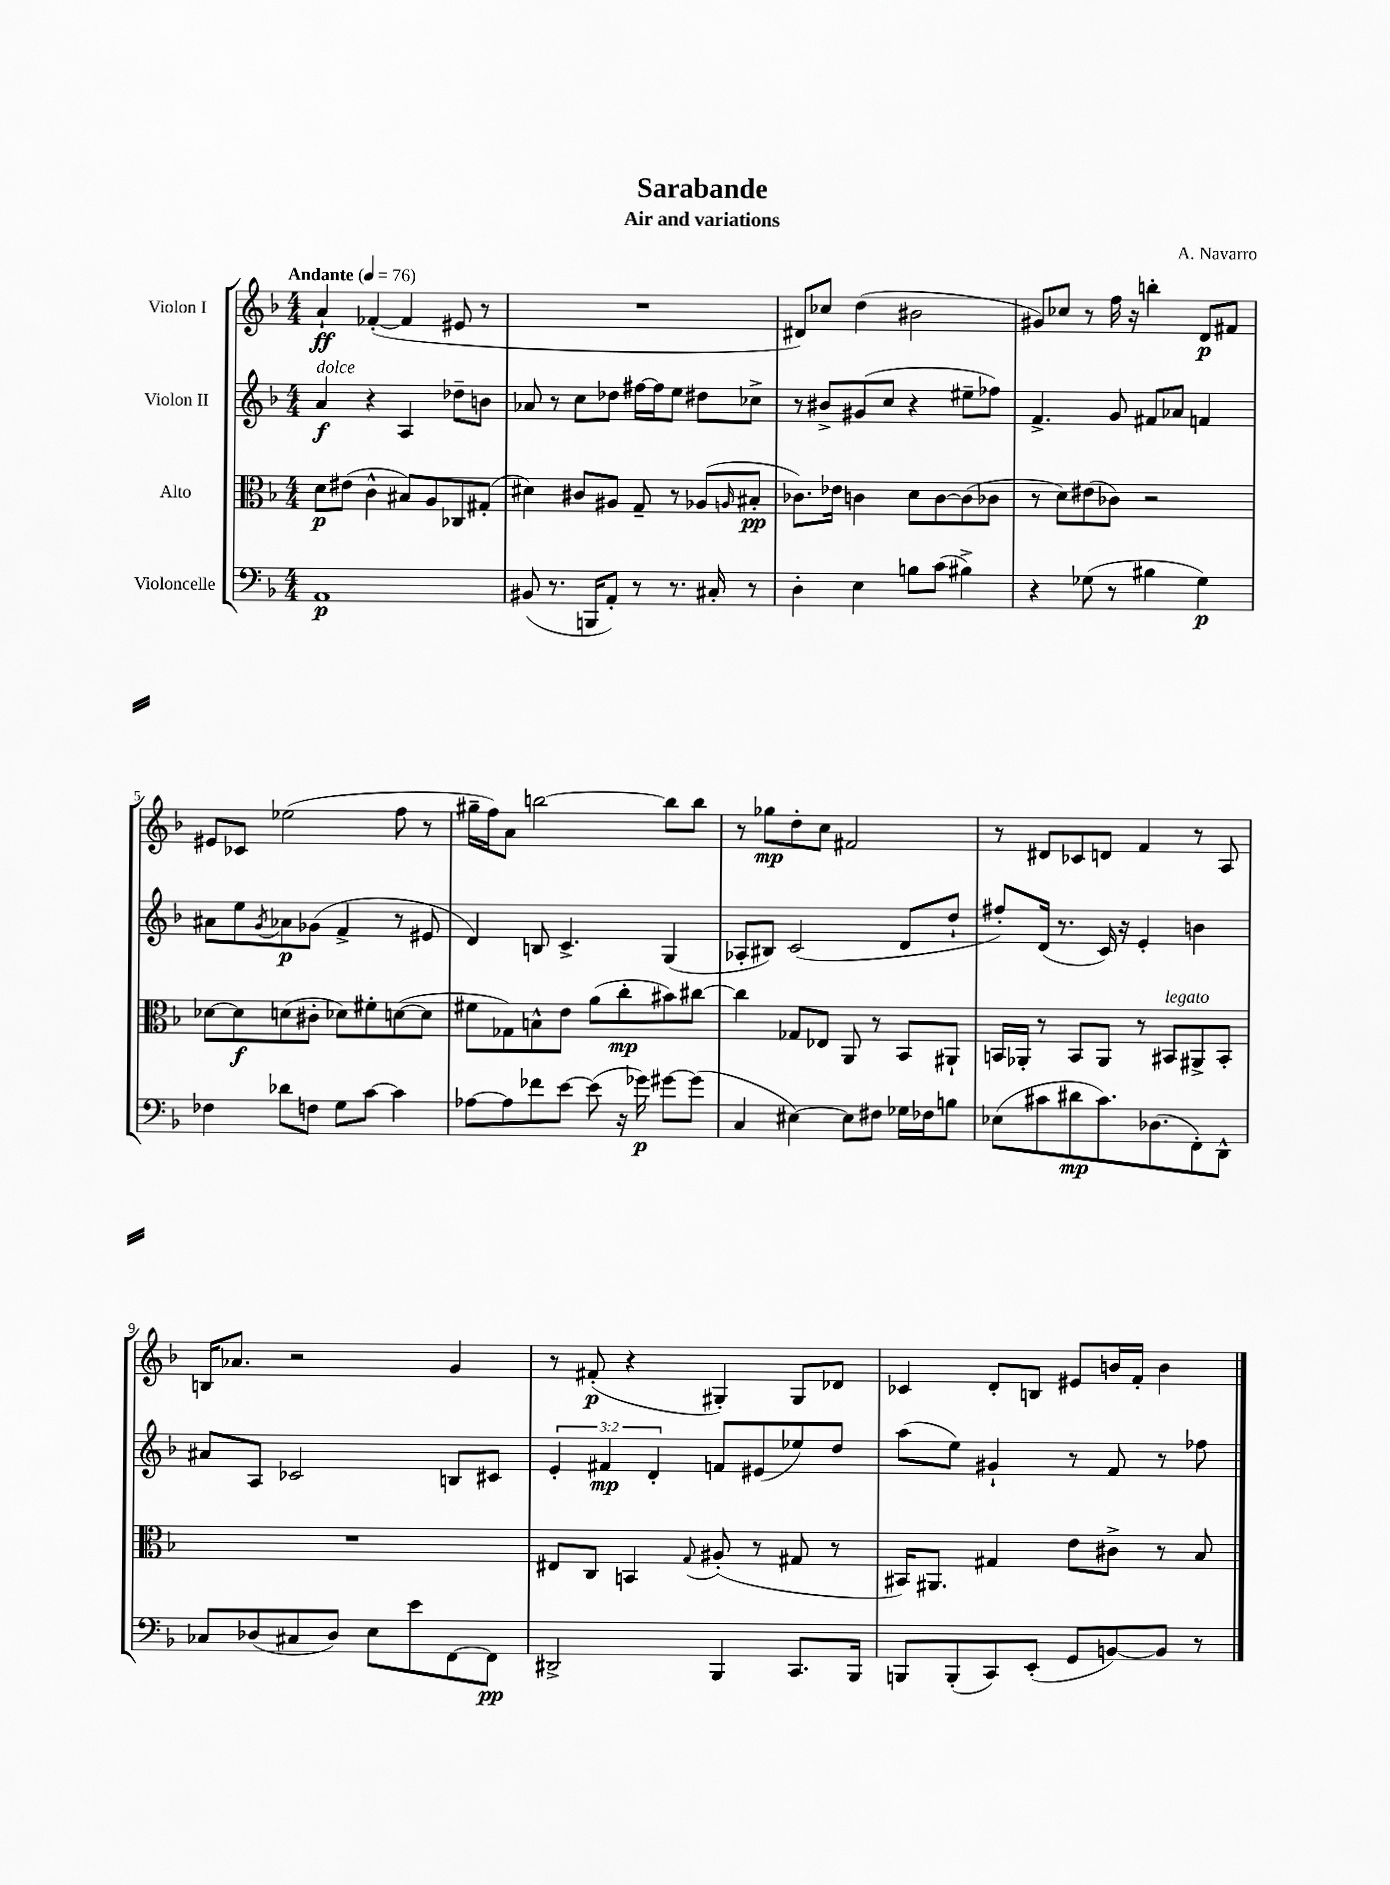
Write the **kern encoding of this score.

**kern	**kern	**kern	**kern
*staff4	*staff3	*staff2	*staff1
*clefF4	*clefC3	*clefG2	*clefG2
*k[b-]	*k[b-]	*k[b-]	*k[b-]
*M4/4	*M4/4	*M4/4	*M4/4
*MM76	*MM76	*MM76	*MM76
1AA	8d	4a	4a`
.	(8e#	.	.
.	4c^^	4r	([4f-'
.	8B#)	4A	4f-]
.	8A	.	.
.	8C-	8dd-~	8e#
.	(8G#'	8b	8r
=	=	=	=
(8BB#	4d#)	8a-	1r
8.r	.	8r	.
.	8c#	8cc	.
16BBB	.	.	.
8AA')	8A#	8dd-	.
8r	8G~	[16ff#	.
.	.	16ff#]	.
8.r	8r	8ee	.
.	(8A-	8dd#	.
16C#'	.	.	.
.	16qqA	.	.
8r	8B#'	8cc-^	.
=	=	=	=
4D'	8.c-)	8r	8d#)
.	.	8b#^	8cc-
.	16e-	.	.
4E	4c	(8g#	(4dd
.	.	8cc	.
8B	8d	4r	2b#
(8c	[8c	.	.
4B#^)	(8c]	8ee#~	.
.	8c-	8ff-)	.
=	=	=	=
4r	8r	4.f^	8g#)
.	8d)	.	8cc-
(8G-	(8e#	.	8r
8r	8c-)	8g	16ff
.	.	.	16r
4B#	2r	8f#	4bb'
.	.	8a-	.
4G-)	.	4f	8d
.	.	.	8f#
=	=	=	=
4F-	[8d-	8a#	8e#
.	8d-]	8ee	8c-
.	.	8qg	.
8d-	(8d	8a-	(2ee-
8F	8c#'	(8g-	.
8G	8d-)	4f^	.
[8c	8f#'	.	.
4c]	([8d	8r	8ff
.	8d]	8e#	8r
=	=	=	=
[8A-	8f#	4d)	16gg#~
.	.	.	16ff)
8A-]	8G-)	.	8a
8f-	8B^^	8B	[2bb
[8e	8e	4.c^	.
(8e]	(8a	.	.
16r	8cc'	.	.
16g-)	.	.	.
[8g#	8b#)	(4G	8bb]
(8g#]	[8cc#	.	8bb
=	=	=	=
4C	4cc#]	8A-'	8r
.	.	8B#)	8gg-
[4E#)	8G-	(2c	8dd'
.	8E-	.	8cc
8E#]	8AA	.	2f#
8F#	8r	.	.
16G-	8BB-	8d	.
16F-	.	.	.
8B	8AA#`	8dd`	.
=	=	=	=
(8E-	16BB	8ff#')	8r
.	16AA-'	.	.
8c#	8r	(16d	8d#
.	.	8.r	.
8d#	8BB	.	8c-
8.c#)	8AA-	16c)	8d
.	.	16r	.
.	8r	4e'	4f
(8.D-	.	.	.
.	8BB#	.	.
8FF')	8AA#^	4b	8r
8DD^^	8BB#'	.	8A
=	=	=	=
8C-	1r	8a#	16B
.	.	.	8.a-
(8D-	.	8A	.
8C#	.	2c-	2r
8D-)	.	.	.
8E	.	.	.
8e	.	.	.
[8FF	.	8B	4g
8FF]	.	8c#	.
=	=	=	=
2DD#^	8E#	6e'	8r
.	8C	.	(8f#'
.	.	6f#	.
.	4BB	.	4r
.	.	6d'	.
.	8qqG	.	.
4BBB-	(8A#'	8f	4G#')
.	8r	(8e#	.
8.CC	8G#	8ee-)	8G#
.	8r	8dd	8d-
16BBB-	.	.	.
=	=	=	=
8BBB	16BB#)	(8aa	4c-
.	8.AA#	.	.
(8BBB'	.	8ee)	.
8CC)	4G#	4g#`	8d'
(8EE'	.	.	8B
8GG	8e	8r	8e#
[8BB)	8c#^	8f	16b
.	.	.	16f'
8BB]	8r	8r	4b
8r	8B-	8ff-	.
==	==	==	==
*-	*-	*-	*-
